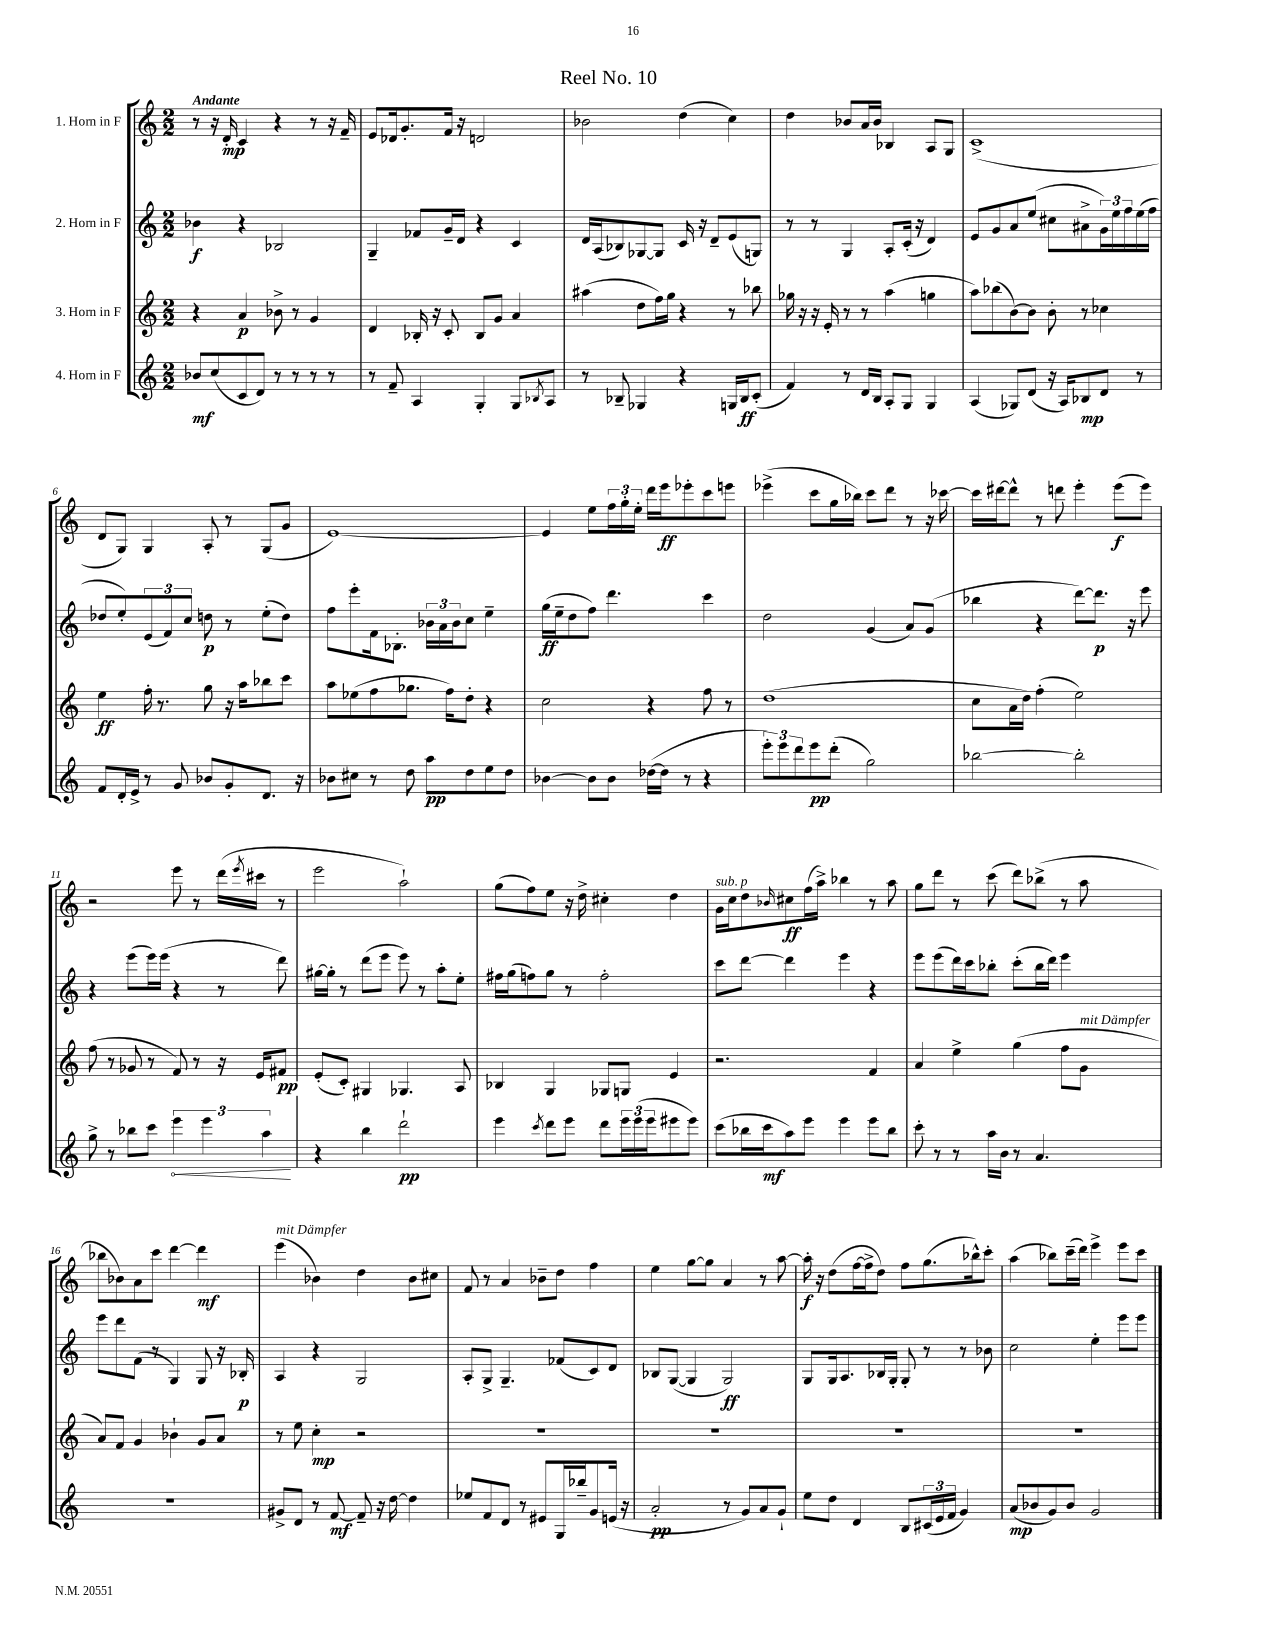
\header { title = "Reel No. 10" }
<<
\new StaffGroup <<
\new Staff = "s0" \with { instrumentName = "1. Horn in F" } {
    \clef treble \key c \major \numericTimeSignature \time 2/2 \tempo "Andante"
    r8 r16 d'16-.\mp c'4 r4 r8 r16 f'16-- |
    e'8 des'16 g'8.-. f'16 r16 d'2 |
    bes'2 d''4( c''4) |
    d''4 bes'8 a'16 bes'16 bes4 a8 g8 |
    c'1->( |
    d'8 g8) g4 a8-. r8 g8( g'8 |
    e'1~) |
    e'4 e''8 \tuplet 3/2 { f''16 g''16-. e''16-. } d'''16 e'''16\ff ees'''8-. c'''8 e'''8 |
    ees'''4->( c'''8 g''16 bes''16) c'''8 d'''8 r8 r16 ces'''16~ |
    ces'''16 dis'''16~ dis'''8-^ r8 d'''8 e'''4-. e'''8\f( e'''8) |
    r2 e'''8 r8 d'''16( \acciaccatura { e'''8 } cis'''16 r8 |
    e'''2 a''2-!) |
    g''8( f''8) e''8 r16 d''16-> cis''4-. d''4 |
    g'16^\markup { \italic "sub. p" } c''16 d''8 \grace { bes'16 } cis''8\ff f''16( a''16->) bes''4 r8 a''8 |
    g''8 d'''8 r8 c'''8( d'''8) bes''8->( r8 a''8 |
    bes''8 bes'8) a'8 c'''8 d'''4~ d'''4\mf |
    e'''4^\markup { \italic "mit Dämpfer" }( bes'4) d''4 bes'8 cis''8 |
    f'8 r8 a'4 bes'8-- d''8 f''4 |
    e''4 g''8~ g''8 a'4 r8 a''8~ |
    a''16-.\f r16 d''8( f''16~ f''16-> d''8) f''8 g''8.( bes''16-^) c'''8-. |
    a''4( bes''8) c'''16--( d'''16) e'''4-> e'''8 c'''8 \bar "|." |
}
\new Staff = "s1" \with { instrumentName = "2. Horn in F" } {
    \clef treble \key c \major \numericTimeSignature \time 2/2
    bes'4\f r4 bes2 |
    g4-- fes'8 g'16-- d'16 r4 c'4 |
    d'16 a16( bes8) ges8~ ges8 c'16 r16 d'8-- e'8( g8) |
    r8 r8 g4 a8-. c'16-.( r16 d'4) |
    e'8 g'8 a'8 e''8( cis''8 ais'8-> \tuplet 3/2 { g'16) e''16 f''16 } e''16( f''16 |
    des''8 e''8-.) \tuplet 3/2 { e'8( f'8) c''8 } d''8\p r8 e''8-.( d''8) |
    f''8 e'''8-. f'16 bes8.-. \tuplet 3/2 { bes'16 a'16 bes'16 } c''8 e''4-- |
    g''16\ff( e''16-- d''8 f''8) d'''4. c'''4 |
    d''2 g'4( a'8) g'8( |
    bes''4 r4 d'''8~) d'''8.\p r16 e'''8 |
    r4 e'''8( e'''16) e'''16( r4 r8 d'''8) |
    gis''16~ gis''16-. r8 d'''8( e'''8 e'''8) r8 a''8-. e''8-. |
    fis''16 g''16( f''8) g''8 r8 f''2-. |
    c'''8 d'''8~ d'''4 e'''4 r4 |
    e'''8 e'''8( d'''16) c'''16 bes''8-. c'''8-.( bes''16 d'''16) e'''4 |
    e'''8 d'''8 f'8( r8 g4) g8 r16 bes16-.\p |
    a4 r4 g2 |
    a8-. g8-> g4.-- fes'8( c'8) d'8 |
    bes8 g8~( g4 g2\ff) |
    g8 g16 a8. bes16 g16-. g8-. r8 r8 bes'8 |
    c''2 e''4-. e'''8 e'''8 \bar "|." |
}
\new Staff = "s2" \with { instrumentName = "3. Horn in F" } {
    \clef treble \key c \major \numericTimeSignature \time 2/2
    r4 a'4\p bes'8-> r8 g'4 |
    d'4 bes16-. r16 c'8-. bes8 g'8 a'4 |
    ais''4( d''8 f''16) g''16 r4 r8 bes''8 |
    ges''16 r16 r16 e'16-. r8 r8 a''4( g''4 |
    a''8) bes''8( b'8~) b'8 b'8-. r8 ces''4 |
    e''4\ff f''16-. r8. g''8 r16 a''16 bes''8 c'''8 |
    a''8 ees''8( f''8 ges''8. f''16) d''8-. r4 |
    c''2 r4 f''8 r8 |
    d''1( |
    c''8 a'16 d''16) f''4-.( e''2) |
    f''8( r8 ges'8 r8 f'8) r8 r16 e'16 fis'8\pp |
    e'8-.( c'8-.) gis4 ges4. a8 |
    bes4 g4 ges8 g8 e'4 |
    r2. f'4 |
    a'4 e''4-> g''4( f''8 g'8^\markup { \italic "mit Dämpfer" } |
    a'8) f'8 g'4 bes'4-! g'8 a'8 |
    r8 e''8 c''4-.\mp r2 |
    R1 |
    R1 |
    R1 |
    R1 \bar "|." |
}
\new Staff = "s3" \with { instrumentName = "4. Horn in F" } {
    \clef treble \key c \major \numericTimeSignature \time 2/2
    bes'8\mf c''8( c'8 d'8) r8 r8 r8 r8 |
    r8 f'8-- a4 g4-. g8 \acciaccatura { bes8 } a8 |
    r8 bes8-- ges4 r4 g16 bes16\ff c'8-.( |
    f'4) r8 d'16 b16 a8-. g8 g4 |
    a4( ges8) d'8( r16 a16) bes8\mp d'8 r8 |
    f'8 d'16-. e'16-> r8 g'8 bes'8 g'8-. d'8. r16 |
    bes'8 cis''8 r8 d''8 a''8\pp d''8 e''8 d''8 |
    bes'4~ bes'8 bes'8 des''16~( des''16 r8 r4 |
    \tuplet 3/2 { e'''8-.) e'''8 d'''8 } e'''8\pp d'''8-.( g''2) |
    bes''2~ bes''2-. |
    g''8-> r8 bes''8 c'''8 \tuplet 3/2 { \once \override Hairpin.circled-tip = ##t e'''4\< e'''4 a''4\! } |
    r4 b''4 d'''2-!\pp |
    e'''4 \acciaccatura { c'''8 } d'''8 e'''8 d'''8 \tuplet 3/2 { e'''16 e'''16( e'''16 } eis'''8 eis'''8) |
    c'''8( bes''16 c'''16\mf a''8) e'''8 e'''4 e'''8 bes''8 |
    c'''8-. r8 r8 a''16 b'16 r8 a'4. |
    r1 |
    gis'8-> d'8 r8 f'8~\mf f'8-- r16 d''16~ d''4 |
    ees''8 f'8 d'8 r8 eis'8 g16 bes''16-- g'8 e'16( r16 |
    a'2-.\pp r8 g'8) a'8 g'8-! |
    e''8 d''8 d'4 b8 \tuplet 3/2 { cis'16( e'16 f'16 } g'4) |
    a'8\mp( bes'8 g'8) bes'8 g'2 \bar "|." |
}
>>
>>
